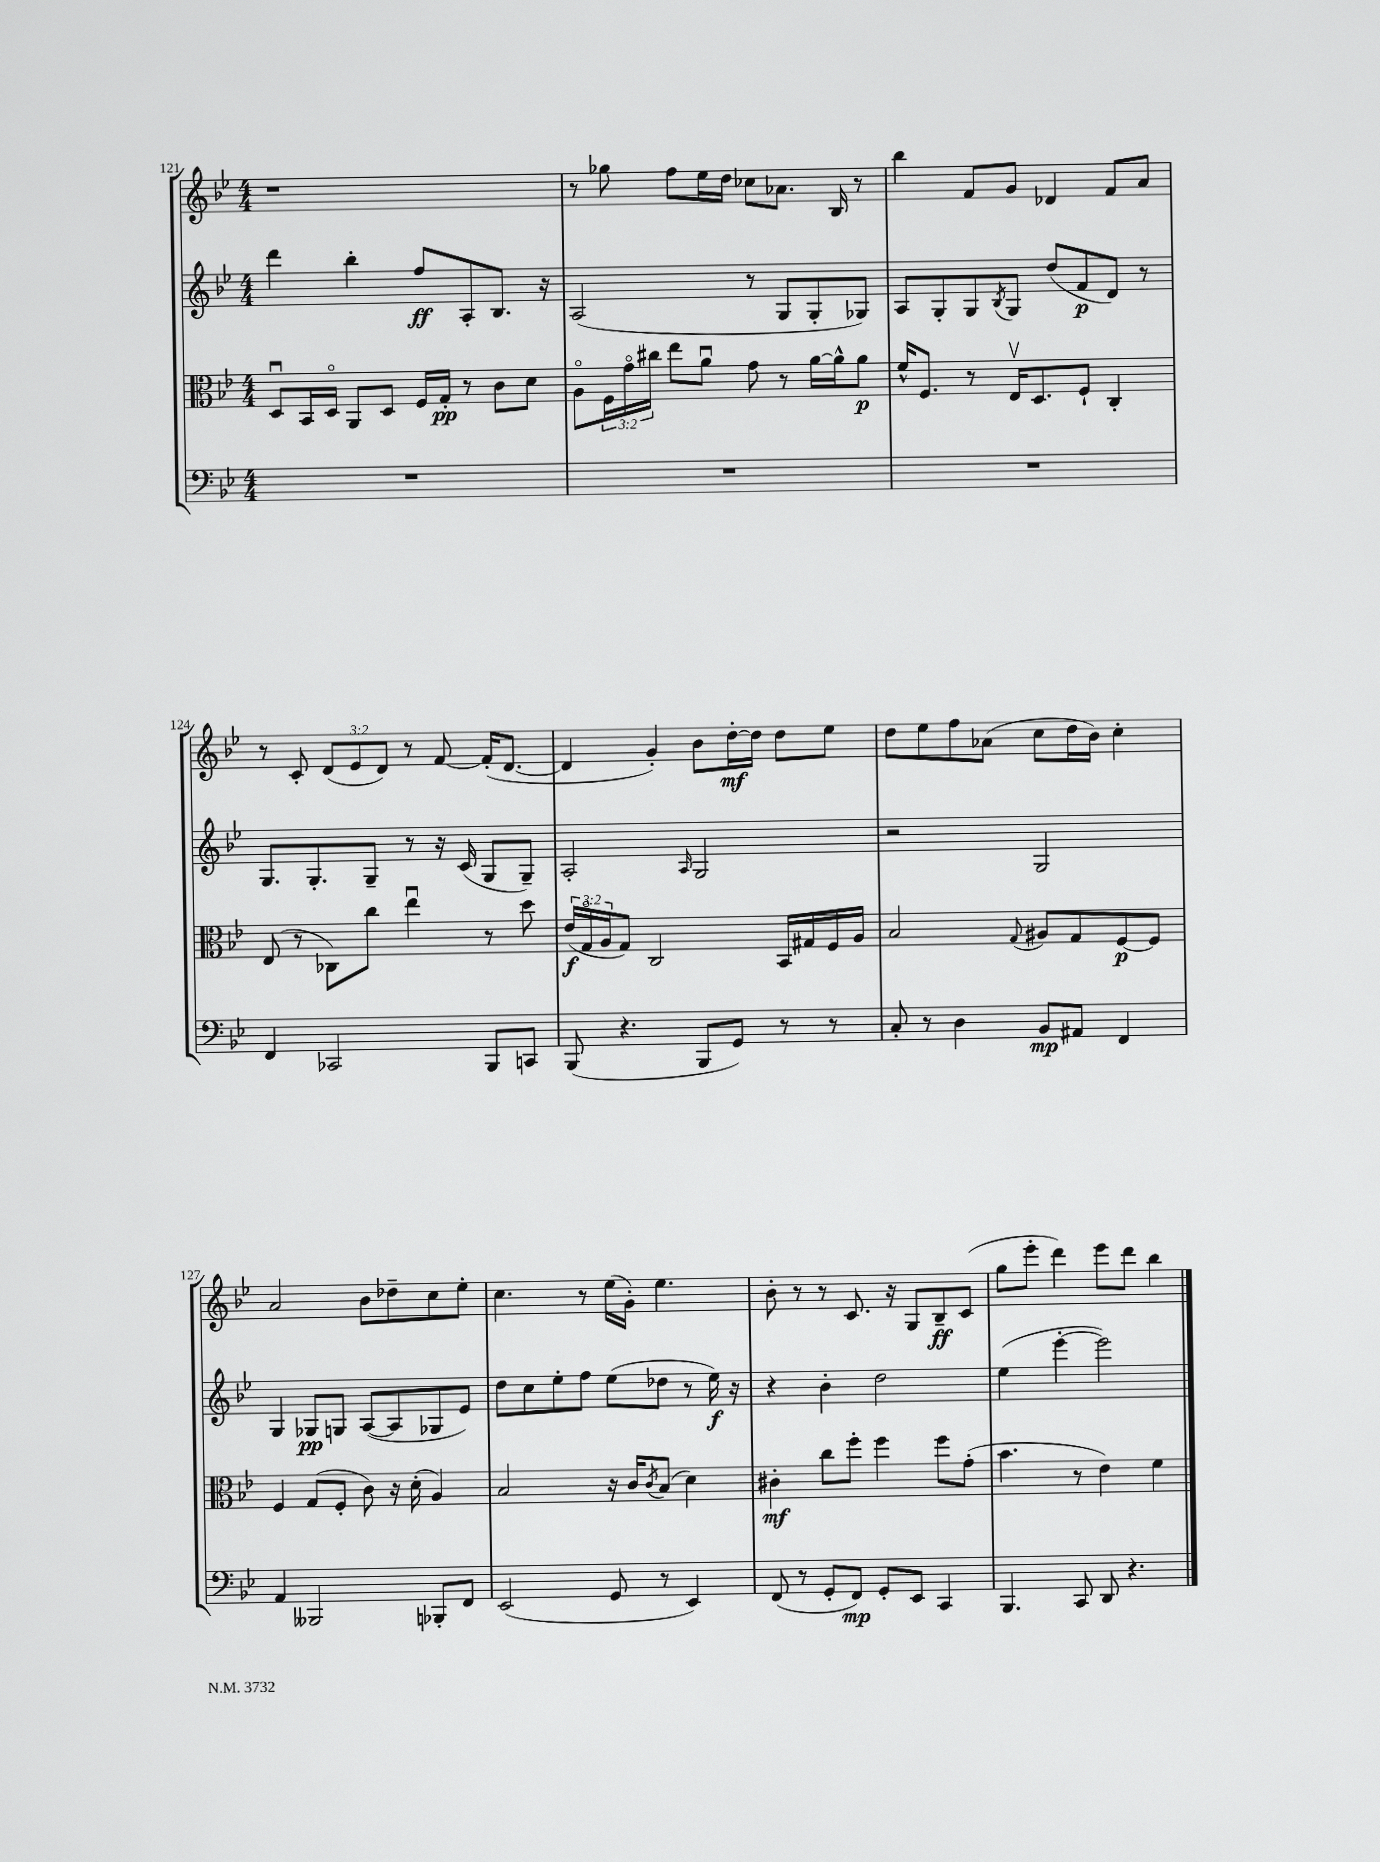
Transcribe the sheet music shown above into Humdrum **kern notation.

**kern	**kern	**kern	**kern
*staff4	*staff3	*staff2	*staff1
*clefF4	*clefC3	*clefG2	*clefG2
*k[b-e-]	*k[b-e-]	*k[b-e-]	*k[b-e-]
*M4/4	*M4/4	*M4/4	*M4/4
1r	8Du	4ddd	1r
.	16BB-	.	.
.	16Do	.	.
.	8AA	4bb-'	.
.	8D	.	.
.	16F	8ff	.
.	16G'	.	.
.	8r	8A'	.
.	8c	8.B-	.
.	8d	.	.
.	.	16r	.
=	=	=	=
1r	8Ao	(2A	8r
.	24F	.	8gg-
.	24go	.	.
.	24cc#	.	.
.	8ee-	.	8ff
.	8au	.	16ee-
.	.	.	16dd
.	8g	8r	8cc-
.	8r	8G	8.a-
.	[16a	8G'	.
.	16a^^]	.	16B-
.	8a	8G-)	8r
=	=	=	=
1r	16f^^	8A	4bb-
.	8.F	.	.
.	.	8G'	.
.	8r	8G	8f
.	.	8qB-	.
.	16E-v	8G	8g
.	8.D	.	.
.	.	(8dd	4d-
.	8F`	8f	.
.	4C'	8d)	8f
.	.	8r	8a
=	=	=	=
4FF	(8E-	8.G	8r
.	8r	.	8c'
.	.	8.G'	.
2CC-	8C-)	.	(12d
.	.	.	12e-
.	8cc	8G~	.
.	.	.	12d)
.	4ee-u	8r	8r
.	.	16r	[8f
.	.	(16c	.
8BBB-	8r	8G	(16f']
.	.	.	[8.d
8CC	8dd	8G~)	.
=	=	=	=
(8BBB-	(24e-	2A'	4d]
.	24Go	.	.
.	24A	.	.
4.r	8G)	.	.
.	2C	.	4g')
.	.	16qqA	.
8BBB-	.	2G	8b-
8GG)	.	.	[16dd'
.	.	.	16dd]
8r	16BB-	.	8dd
.	16G#	.	.
8r	16F	.	8ee-
.	16A	.	.
=	=	=	=
8C'	2B-	2r	8dd
8r	.	.	8ee-
4D	.	.	8ff
.	.	.	(8a-
.	8qqG	.	.
8BB-	8A#	2G	8cc
8AA#	8G	.	16dd
.	.	.	16b-)
4FF	[8F	.	4cc'
.	8F]	.	.
=	=	=	=
4AA	4F	4G	2a
2BBB--	(8G	8G-	.
.	8F'	8G	.
.	8c)	([8A	8b-
.	16r	8A]	8dd-~
.	(16d'	.	.
8BBB-'	4A)	8G-	8cc
8FF	.	8e-)	8ee-'
=	=	=	=
(2EE-	2B-	8dd	4.cc
.	.	8cc	.
.	.	8ee-'	.
.	.	8ff	8r
8GG	16r	(8ee-	(16ee-
.	16c	.	16g')
.	8qc	.	.
8r	(8B-	8dd-	4.ee-
4EE-)	4d)	8r	.
.	.	16ee-)	.
.	.	16r	.
=	=	=	=
(8FF	4c#'	4r	8b-'
8r	.	.	8r
8GG'	8cc	4b-'	8r
8FF)	8ff'	.	8.c
8GG'	4ff	2dd	.
.	.	.	16r
8EE-	.	.	8G
4CC	8ff	.	8B-~
.	(8g'	.	(8c
=	=	=	=
4.BBB-	4.b-	(4ee-	8gg
.	.	.	8eee-'
.	.	[4eee-'	4ddd)
8CC	8r	.	.
8DD	4e-)	2eee-])	8eee-
4.r	.	.	8ddd
.	4f	.	4bb-
==	==	==	==
*-	*-	*-	*-
